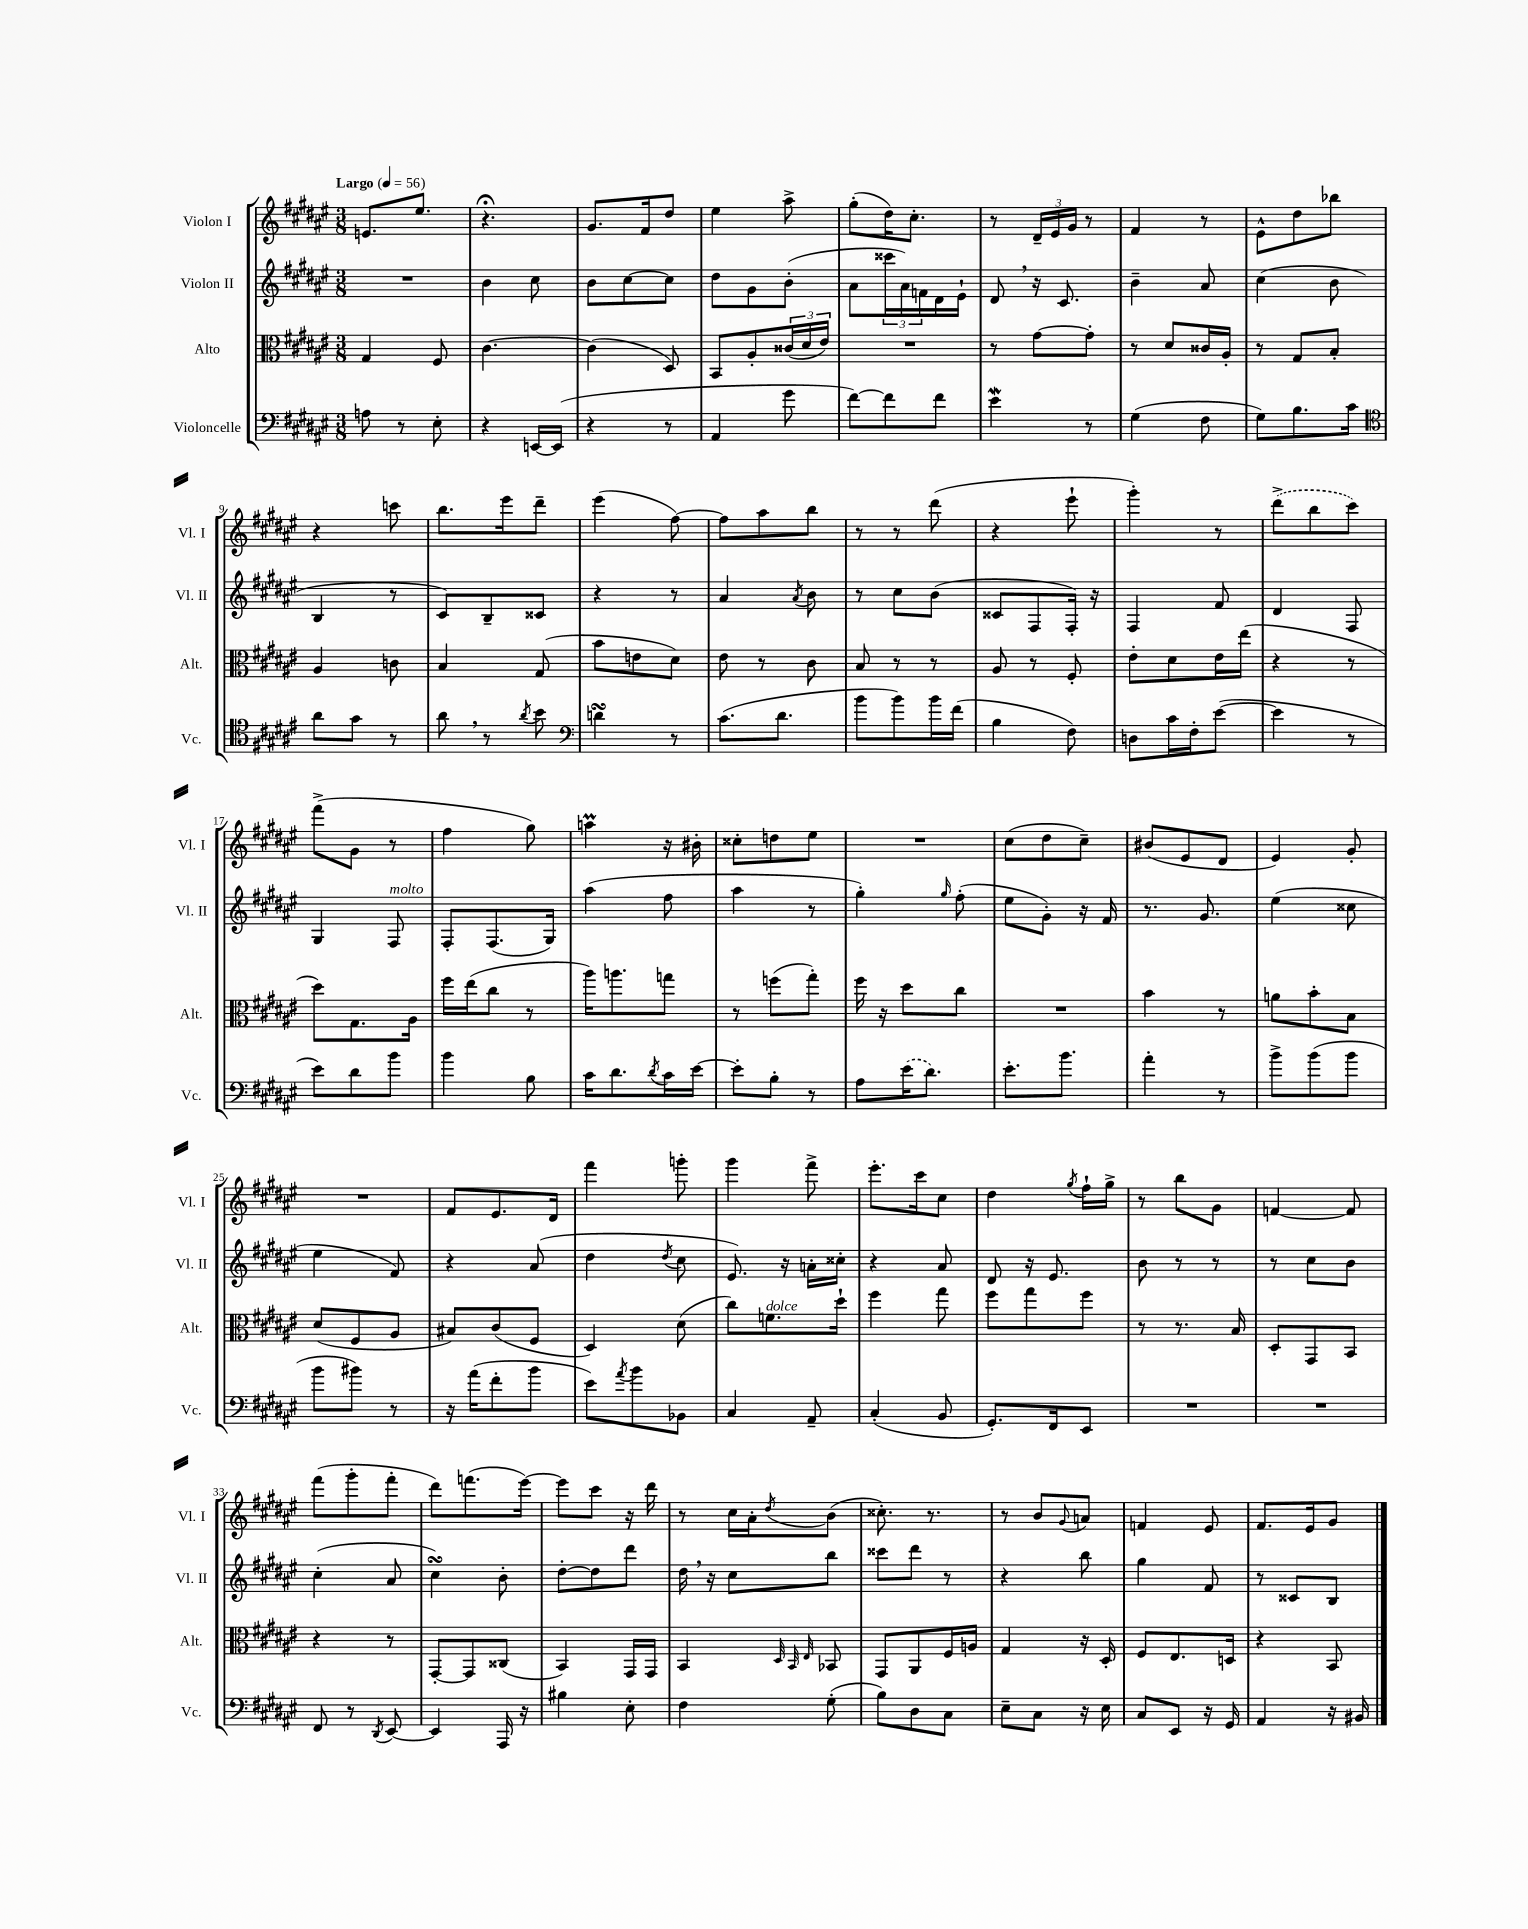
<<
\new StaffGroup <<
\new Staff = "s0" \with { instrumentName = "Violon I" shortInstrumentName = "Vl. I" } {
    \clef treble \key fis \major \numericTimeSignature \time 3/8 \tempo "Largo" 4 = 56
    e'8. eis''8. |
    r4.\fermata |
    gis'8. fis'16 dis''8 |
    eis''4 ais''8-> |
    gis''8-.( dis''16) cis''8.-. |
    r8 \tuplet 3/2 { dis'16-- eis'16 gis'16 } r8 |
    fis'4 r8 |
    eis'8-^ dis''8 bes''8 |
    r4 c'''8 |
    b''8. eis'''16 dis'''8-- |
    eis'''4( fis''8~) |
    fis''8 ais''8 b''8 |
    r8 r8 dis'''8( |
    r4 eis'''8-! |
    gis'''4-.) r8 |
    \once \slurDashed dis'''8->( b''8 cis'''8) |
    fis'''8->( gis'8 r8 |
    fis''4 gis''8) |
    a''4\prall r16 bis'16-. |
    cisis''8-. d''8 eis''8 |
    R4. |
    cis''8( dis''8 cis''8--) |
    bis'8( eis'8 dis'8 |
    eis'4) gis'8-. |
    R4. |
    fis'8 eis'8. dis'16 |
    fis'''4 g'''8-. |
    gis'''4 fis'''8-> |
    eis'''8.-. cis'''16 cis''8 |
    dis''4 \acciaccatura { gis''8 } fis''16-! gis''16-> |
    r8 b''8 gis'8 |
    f'4~ f'8 |
    fis'''8( gis'''8-. fis'''8-. |
    dis'''8) f'''8.( eis'''16~) |
    eis'''8 cis'''8 r16 dis'''16 |
    r8 cis''16 ais'16-. \acciaccatura { dis''8 } b'8( |
    cisis''8.-.) r8. |
    r8 b'8 \appoggiatura { gis'8 } a'8 |
    f'4 eis'8 |
    fis'8. eis'16 gis'8 \bar "|." |
}
\new Staff = "s1" \with { instrumentName = "Violon II" shortInstrumentName = "Vl. II" } {
    \clef treble \key fis \major \numericTimeSignature \time 3/8
    R4. |
    b'4 cis''8 |
    b'8 cis''8~ cis''8 |
    dis''8 gis'8 b'8-.( |
    ais'8 \tuplet 3/2 { cisis'''16 ais'16) f'16 } dis'16 eis'16-! |
    dis'8 \breathe r16 cis'8. |
    b'4-- ais'8 |
    cis''4( b'8 |
    b4 r8 |
    cis'8) b8-- cisis'8 |
    r4 r8 |
    ais'4 \acciaccatura { ais'8 } b'8 |
    r8 cis''8 b'8( |
    cisis'8 fis8 fis16-.) r16 |
    fis4 fis'8 |
    dis'4 fis8 |
    gis4 fis8^\markup { \italic "molto" } |
    fis8-. fis8.( gis16) |
    ais''4( fis''8 |
    ais''4 r8 |
    gis''4-.) \grace { gis''16 } fis''8-.( |
    eis''8 gis'8-.) r16 fis'16 |
    r8. gis'8. |
    eis''4( cisis''8 |
    eis''4 fis'8) |
    r4 ais'8( |
    dis''4 \acciaccatura { dis''8 } cis''8 |
    eis'8.) r16 a'16-. cisis''16-. |
    r4 ais'8 |
    dis'8 r16 eis'8. |
    b'8 r8 r8 |
    r8 cis''8 b'8 |
    cis''4-.( ais'8 |
    cis''4\turn) b'8-. |
    dis''8~-. dis''8 dis'''8 |
    dis''16 \breathe r16 cis''8 b''8 |
    cisis'''8 dis'''8 r8 |
    r4 b''8 |
    gis''4 fis'8 |
    r8 cisis'8 b8 \bar "|." |
}
\new Staff = "s2" \with { instrumentName = "Alto" shortInstrumentName = "Alt." } {
    \clef alto \key fis \major \numericTimeSignature \time 3/8
    gis4 fis8 |
    cis'4.~ |
    cis'4( dis8) |
    b,8 ais8-. \tuplet 3/2 { cisis'16( dis'16 eis'16) } |
    R4. |
    r8 gis'8~ gis'8-. |
    r8 dis'8 cisis'16 ais16-. |
    r8 gis8 b8-. |
    ais4 c'8 |
    b4 gis8( |
    b'8 e'8 dis'8) |
    eis'8 r8 cis'8 |
    b8 r8 r8 |
    ais8 r8 fis8-. |
    eis'8-. dis'8 eis'16 eis''16( |
    r4 r8 |
    dis''8) gis8. ais16 |
    fis''16 eis''16( cis''8 r8 |
    ais''16) a''8. g''8 |
    r8 f''8( gis''8-.) |
    fis''16 r16 dis''8 cis''8 |
    R4. |
    b'4 r8 |
    a'8 b'8-. b8 |
    dis'8( fis8 ais8 |
    bis8) cis'8( fis8 |
    dis4) dis'8( |
    cis''8) f'8.^\markup { \italic "dolce" } dis''16-! |
    fis''4 gis''8 |
    fis''8 gis''8 fis''8 |
    r8 r8. b16 |
    dis8-. gis,8 b,8 |
    r4 r8 |
    gis,8~-. gis,8 cisis8( |
    b,4) gis,16 gis,16 |
    b,4 \grace { dis32 b,32 eis32 } bes,8 |
    gis,8 ais,8 fis16 a16 |
    gis4 r16 dis16-. |
    fis8 eis8. d16 |
    r4 b,8 \bar "|." |
}
\new Staff = "s3" \with { instrumentName = "Violoncelle" shortInstrumentName = "Vc." } {
    \clef bass \key fis \major \numericTimeSignature \time 3/8
    a8 r8 eis8-. |
    r4 e,16~ e,16( |
    r4 r8 |
    ais,4 gis'8 |
    fis'8~) fis'8 fis'8 |
    eis'4\mordent r8 |
    gis4( fis8 |
    gis8) b8. cis'16 |
    \clef tenor ais'8 gis'8 r8 |
    ais'8 \breathe r8 \acciaccatura { ais'8 } b'8 |
    \clef bass d'4\turn r8 |
    cis'8.( dis'8. |
    b'8 b'8) b'16 fis'16( |
    b4 fis8) |
    d8 cis'16 fis16-. eis'8~( |
    eis'4 r8 |
    eis'8) dis'8 b'8 |
    b'4 b8 |
    cis'16 dis'8. \acciaccatura { dis'8 } cis'16 eis'16~ |
    eis'8-. b8-. r8 |
    ais8 \once \slurDashed eis'16( dis'8.) |
    eis'8.-. b'8. |
    ais'4-. r8 |
    b'8-> b'8( b'8 |
    b'8 bis'8) r8 |
    r16 ais'16( fis'8-. b'8 |
    eis'8) \acciaccatura { ais'8 } b'8 bes,8 |
    cis4 ais,8-- |
    cis4-.( b,8 |
    gis,8.-.) fis,16 eis,8 |
    R4. |
    R4. |
    fis,8 r8 \acciaccatura { dis,8 } eis,8~ |
    eis,4 ais,,16 r16 |
    bis4 eis8-. |
    fis4 gis8-.( |
    b8) dis8 cis8 |
    eis8-- cis8 r16 eis16 |
    cis8 eis,8 r16 gis,16 |
    ais,4 r16 bis,16 \bar "|." |
}
>>
>>
